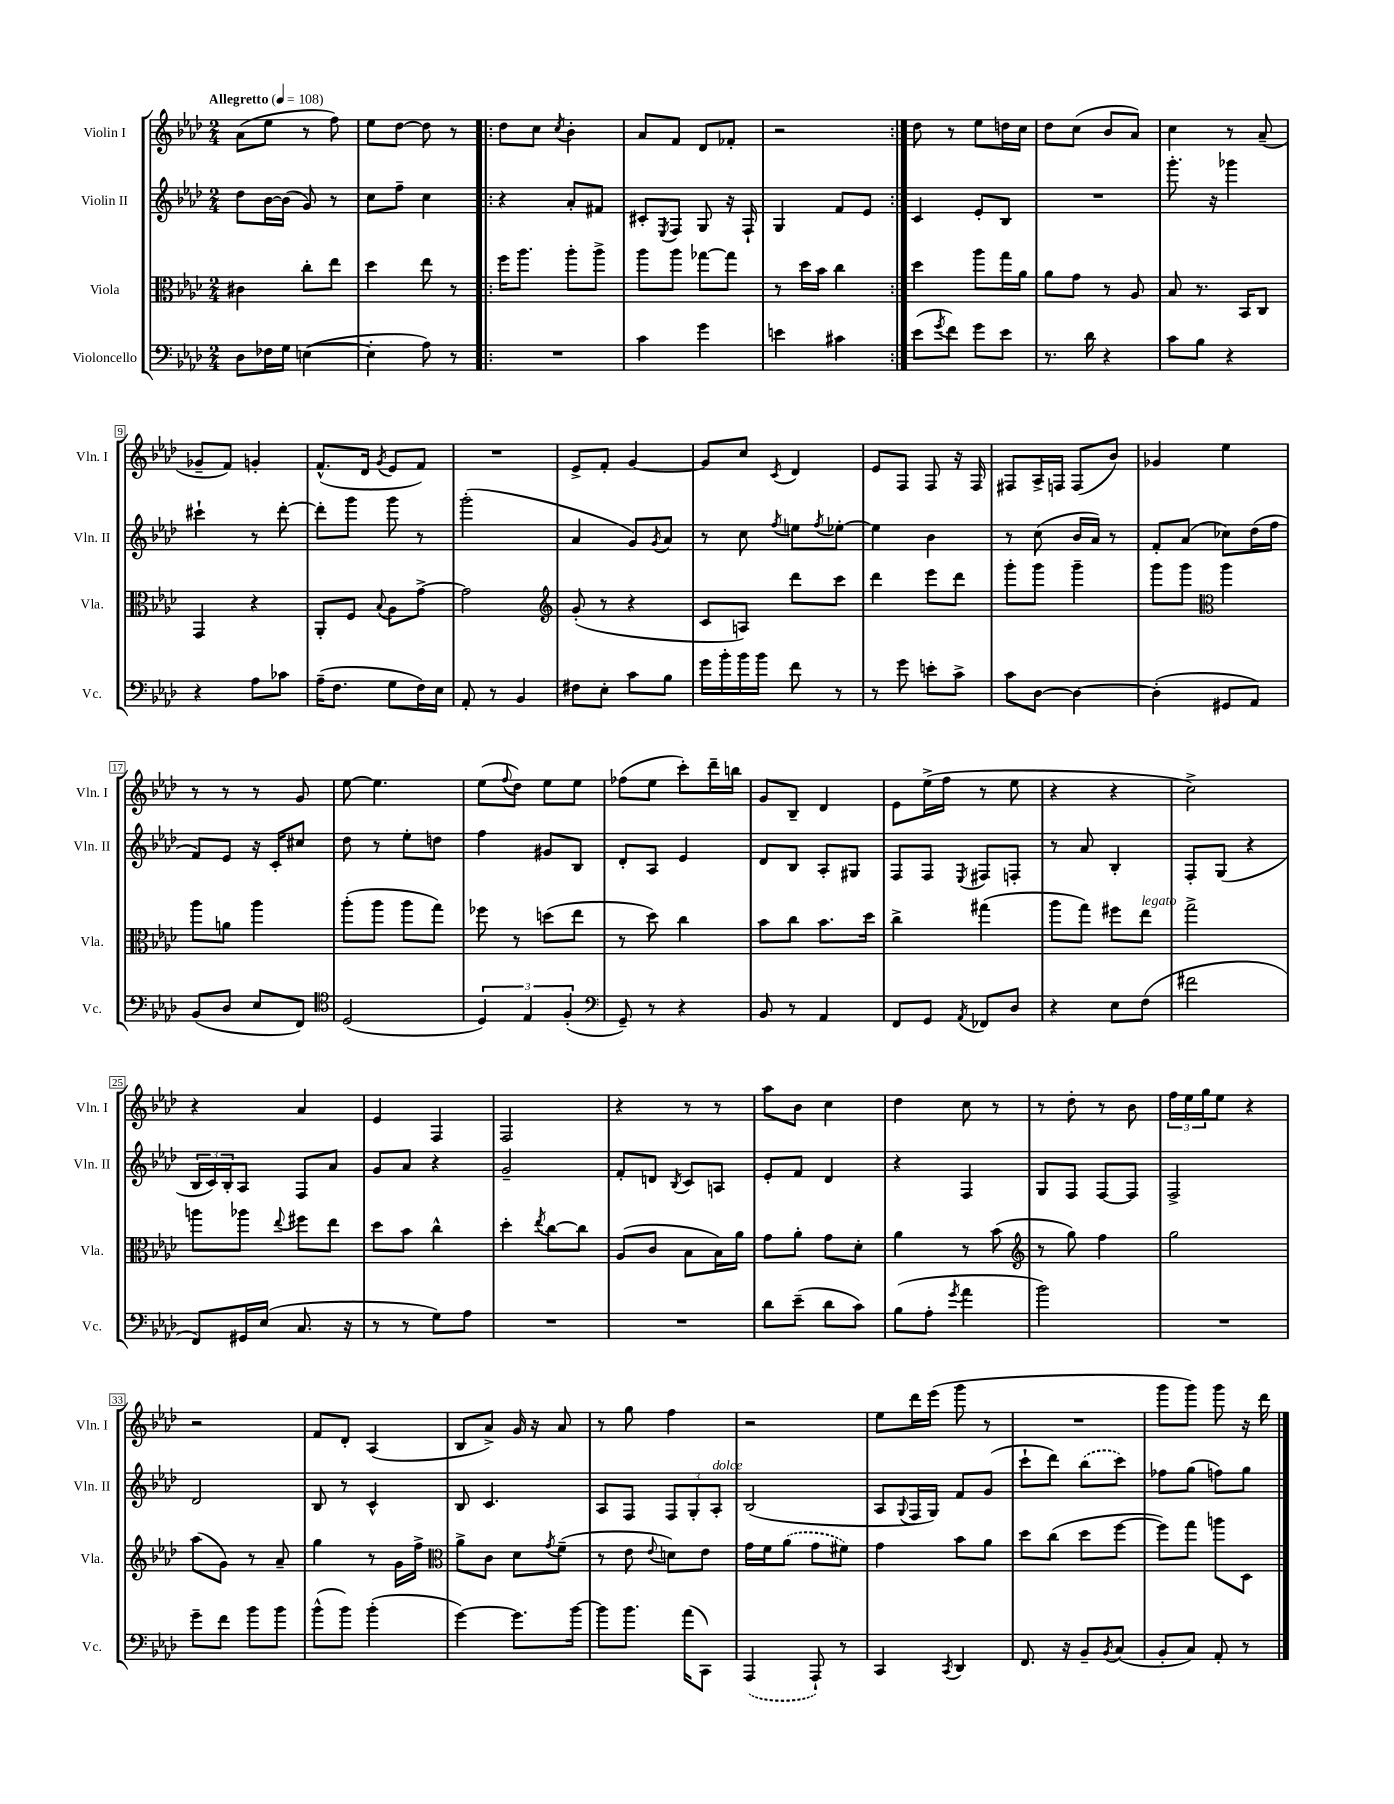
<<
\new StaffGroup <<
\new Staff = "s0" \with { instrumentName = "Violin I" shortInstrumentName = "Vln. I" } {
    \clef treble \key aes \major \numericTimeSignature \time 2/4 \tempo "Allegretto" 4 = 108
    aes'8( ees''8 r8 f''8) |
    ees''8 des''8~ des''8 r8 |
    \repeat volta 2 { des''8 c''8 \acciaccatura { c''8 } bes'4-. |
    aes'8 f'8 des'8 fes'8-. |
    r2 | }
    des''8 r8 ees''8 d''16 c''16 |
    des''8 c''8( bes'8 aes'8) |
    c''4 r8 aes'8--( |
    ges'8-- f'8) g'4-. |
    f'8.-^( des'16 \acciaccatura { g'8 } ees'8 f'8) |
    R2 |
    ees'8-> f'8-. g'4~ |
    g'8 c''8 \acciaccatura { c'8 } des'4 |
    ees'8 f8 f8 r16 f16 |
    fis8 aes16-> f16 f8( bes'8) |
    ges'4 ees''4 |
    r8 r8 r8 g'8 |
    ees''8~ ees''4. |
    ees''8( \appoggiatura { f''8 } des''8) ees''8 ees''8 |
    fes''8( ees''8 c'''8-.) des'''16-- b''16 |
    g'8 bes8-- des'4 |
    ees'8 ees''16->( f''16 r8 ees''8 |
    r4 r4 |
    c''2->) |
    r4 aes'4 |
    ees'4 f4 |
    f2 |
    r4 r8 r8 |
    aes''8 bes'8 c''4 |
    des''4 c''8 r8 |
    r8 des''8-. r8 bes'8 |
    \tuplet 3/2 { f''16 ees''16 g''16 } ees''8 r4 |
    r2 |
    f'8 des'8-. aes4( |
    bes8 aes'8->) g'16 r16 aes'8 |
    r8 g''8 f''4 |
    r2 |
    ees''8 des'''16 ees'''16( g'''8 r8 |
    R2 |
    g'''8 g'''8) g'''8 r16 des'''16 \bar "|." |
}
\new Staff = "s1" \with { instrumentName = "Violin II" shortInstrumentName = "Vln. II" } {
    \clef treble \key aes \major \numericTimeSignature \time 2/4
    des''8 bes'16~ bes'16( g'8) r8 |
    c''8 f''8-- c''4 |
    \repeat volta 2 { r4 aes'8-. fis'8 |
    cis'8-. \acciaccatura { ees8 } f8 g8 r16 f16-! |
    g4 f'8 ees'8 | }
    c'4 ees'8-. bes8 |
    R2 |
    g'''8.-. r16 ges'''4 |
    cis'''4-! r8 des'''8~-. |
    des'''8-. g'''8 g'''8 r8 |
    g'''2-.( |
    aes'4 g'8) \acciaccatura { g'8 } aes'8 |
    r8 c''8 \acciaccatura { f''8 } e''8 \acciaccatura { f''8 } ees''8~-. |
    ees''4 bes'4 |
    r8 c''8( bes'16 aes'16) r8 |
    f'8-. aes'8( ces''8) des''16( f''16 |
    f'8) ees'8 r16 c'16-. cis''8 |
    des''8 r8 ees''8-. d''8 |
    f''4 gis'8 bes8 |
    des'8-. aes8 ees'4 |
    des'8 bes8 aes8-. gis8 |
    f8 f8 \acciaccatura { ees8 } fis8 f8-. |
    r8 aes'8 bes4-. |
    f8-. g8( r4 |
    \tuplet 3/2 { bes16 c'16) bes16-. } aes8 f8 aes'8 |
    g'8 aes'8 r4 |
    g'2-- |
    f'8-. d'8 \acciaccatura { bes8 } c'8 a8 |
    ees'8-. f'8 des'4 |
    r4 f4 |
    g8 f8 f8~ f8 |
    f2-> |
    des'2 |
    bes8 r8 c'4-^ |
    bes8 c'4. |
    aes8 f8 \tuplet 3/2 { f8 g8-. aes8-.^\markup { \italic "dolce" } } |
    bes2( |
    aes8 \appoggiatura { g8 } f16 g16) f'8 g'8( |
    c'''8-! des'''8) \once \slurDashed bes''8( c'''8) |
    fes''8 g''8( f''8) g''8 \bar "|." |
}
\new Staff = "s2" \with { instrumentName = "Viola" shortInstrumentName = "Vla." } {
    \clef alto \key aes \major \numericTimeSignature \time 2/4
    cis'4 c''8-. ees''8 |
    des''4 ees''8 r8 |
    \repeat volta 2 { f''16 aes''8. aes''8-. aes''8-> |
    aes''8 aes''8 ges''8~ ges''8 |
    r8 des''16 bes'16 c''4 | }
    des''4 aes''8 g''16 aes'16 |
    aes'8 g'8 r8 aes8 |
    bes8 r8. bes,16 c8 |
    g,4 r4 |
    aes,8-. f8 \appoggiatura { bes8 } aes8 g'8~-> |
    g'2 |
    \clef treble g'8-.( r8 r4 |
    c'8 a8) des'''8 c'''8 |
    des'''4 ees'''8 des'''8 |
    g'''8-. g'''8 g'''4-- |
    g'''8 g'''8 \clef alto aes''4 |
    aes''8 a'8 aes''4 |
    aes''8-.( aes''8 aes''8 g''8) |
    fes''8 r8 d''8( ees''8 |
    r8 des''8) c''4 |
    bes'8 c''8 bes'8. des''16 |
    c''4-> gis''4( |
    aes''8 g''8) fis''8 ees''8^\markup { \italic "legato" } |
    g''2-> |
    a''8 aes''8 \appoggiatura { ees''8 } fis''8 ees''8 |
    des''8 bes'8 c''4-^ |
    des''4-. \acciaccatura { ees''8 } c''8~ c''8 |
    aes8( c'8 bes8 bes16) aes'16 |
    g'8 aes'8-. g'8 des'8-. |
    aes'4 r8 bes'8( |
    \clef treble r8 g''8) f''4 |
    g''2 |
    aes''8( g'8) r8 aes'8-- |
    g''4 r8 g'16 f''16-> |
    \clef alto aes'8-> c'8 des'8 \acciaccatura { g'8 } f'8--( |
    r8 ees'8 \appoggiatura { ees'8 } d'8) ees'8 |
    g'16 f'16 \once \slurDashed aes'8( g'8 fis'8) |
    g'4 bes'8 aes'8 |
    des''8 c''8( des''8 f''8~ |
    f''8) g''8 a''8 des8 \bar "|." |
}
\new Staff = "s3" \with { instrumentName = "Violoncello" shortInstrumentName = "Vc." } {
    \clef bass \key aes \major \numericTimeSignature \time 2/4
    des8 fes16 g16 e4~( |
    e4-. aes8) r8 |
    \repeat volta 2 { R2 |
    c'4 g'4 |
    e'4 cis'4 | }
    ees'8( \acciaccatura { g'8 } f'8) g'8 ees'8 |
    r8. des'16 r4 |
    c'8 bes8 r4 |
    r4 aes8 ces'8 |
    aes16--( f8. g8 f16) ees16 |
    aes,8-. r8 bes,4 |
    fis8 ees8-. c'8 bes8 |
    g'16 bes'16-. bes'16 bes'16 f'8 r8 |
    r8 g'8 e'8-. c'8-> |
    c'8 des8~ des4~ |
    des4-.( gis,8 aes,8) |
    bes,8( des8 ees8 f,8) |
    \clef tenor des2( |
    \tuplet 3/2 { des4) ees4 f4-.( } |
    \clef bass g,8--) r8 r4 |
    bes,8 r8 aes,4 |
    f,8 g,8 \acciaccatura { aes,8 } fes,8 des8 |
    r4 ees8 f8( |
    fis'2 |
    f,8) gis,16 ees16( c8. r16 |
    r8 r8 g8) aes8 |
    R2 |
    R2 |
    des'8 ees'8--( des'8 c'8) |
    bes8( aes8-. \acciaccatura { g'8 } aes'4 |
    bes'2) |
    R2 |
    g'8-- f'8 bes'8 bes'8 |
    bes'8-^( bes'8) bes'4-.( |
    g'4~) g'8. bes'16~ |
    bes'8 bes'8. aes'16( c,8) |
    \once \slurDashed aes,,4( aes,,8-!) r8 |
    c,4 \acciaccatura { c,8 } des,4 |
    f,8. r16 bes,8-- \acciaccatura { bes,8 } c8( |
    bes,8-. c8) aes,8-. r8 \bar "|." |
}
>>
>>
\layout { \context { \Score \override BarNumber.stencil = #(make-stencil-boxer 0.1 0.3 ly:text-interface::print) } }
